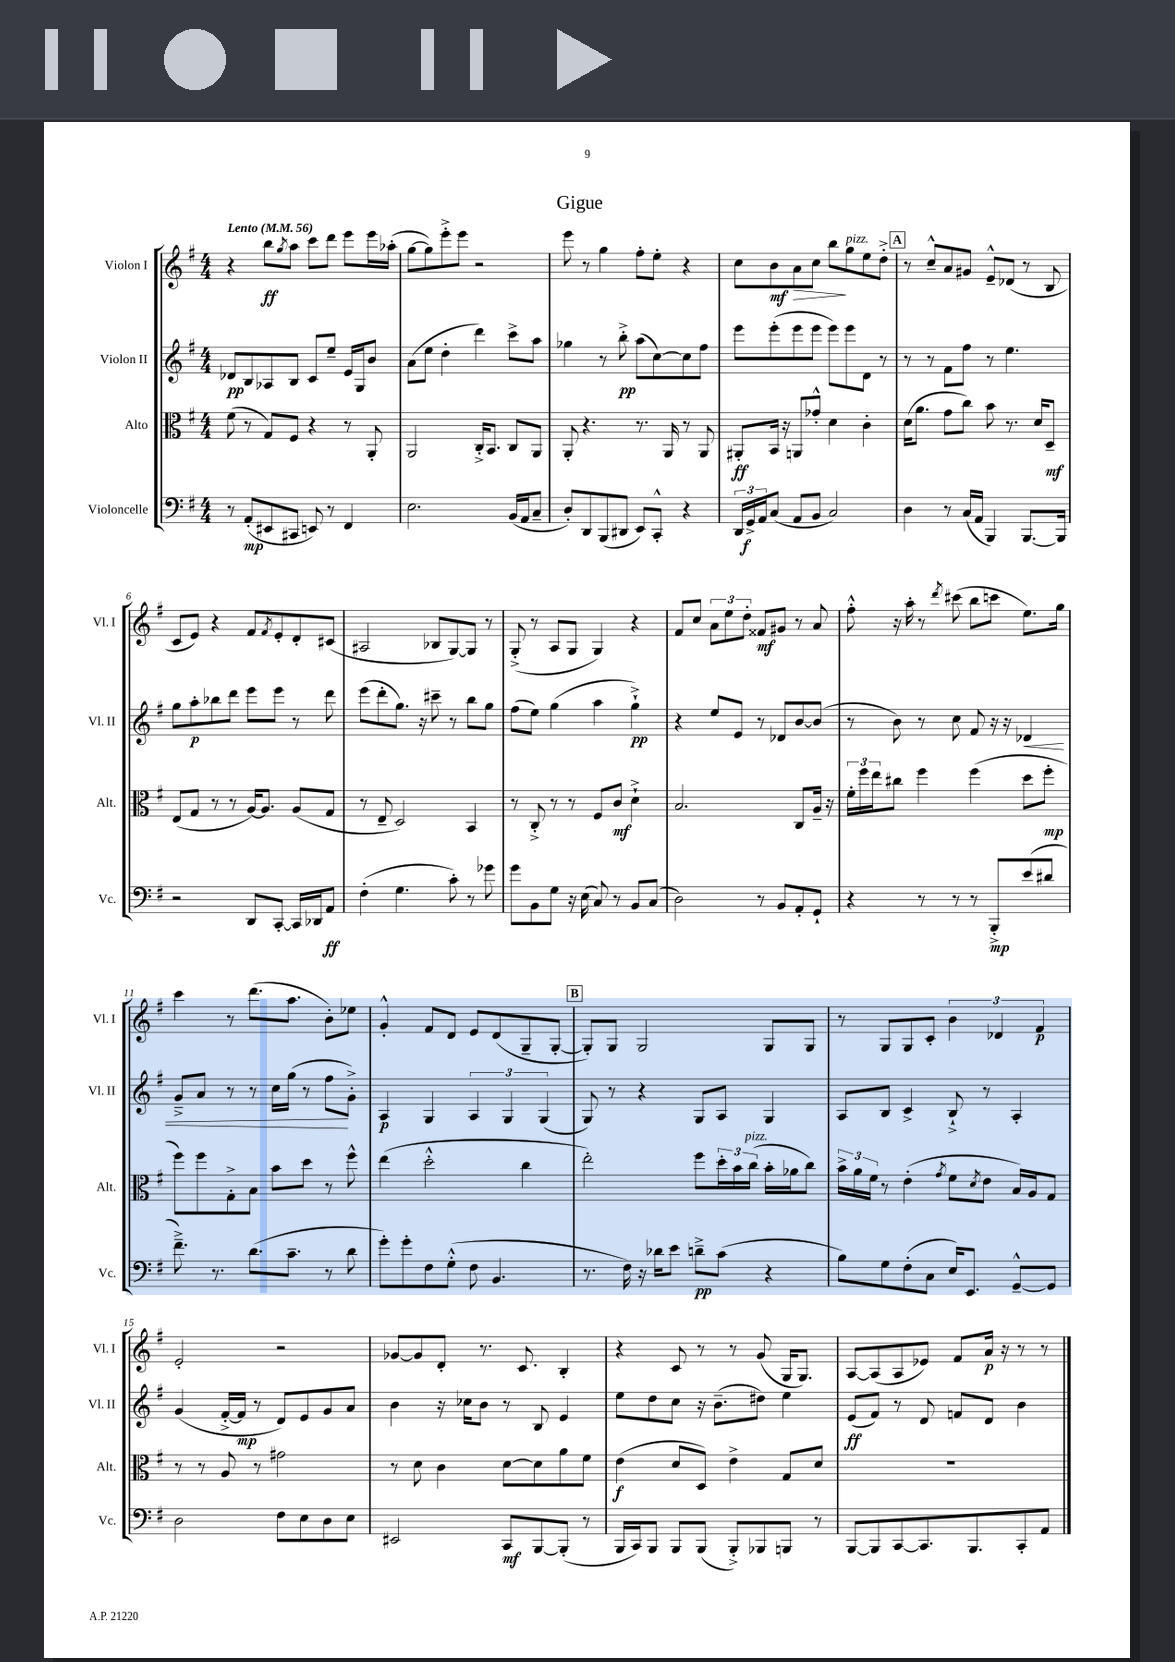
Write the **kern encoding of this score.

**kern	**kern	**kern	**kern
*staff4	*staff3	*staff2	*staff1
*clefF4	*clefC3	*clefG2	*clefG2
*k[f#]	*k[f#]	*k[f#]	*k[f#]
*M4/4	*M4/4	*M4/4	*M4/4
*MM56	*MM56	*MM56	*MM56
8r	(8f#\	8d-/L	4r
(8AA'/L	8r	8B/	.
8EE#/	8G/L)	8A-/	8bb\L
.	.	.	8qgg/
8CC#/J	8F#/J	8B/J	8aa\J
8EE/)	4r	8c/L	8ccc\L
8r	.	8ee~/J	8ddd\J
4FF#/	8r	16e/LL	8eee\L
.	.	16G/J	.
.	8AA'/	8b/J	16eee\L
.	.	.	(16aa-'\JJ
=	=	=	=
2.E\	2AA/	(8a\L	[8gg\L
.	.	8ee\J	8gg\])
.	.	4dd'\	8eee'^\
.	.	.	8eee\J
.	16C'^/LK	4ddd\)	2r
.	8.BB/J	.	.
(16BB/LL	8C/L	8ccc^\L	.
16AA/J	.	.	.
8C~/J	8AA/J	8aa\J	.
=	=	=	=
8D'/L)	8AA'/	4gg-\	8eee\
8DD/	4.r	.	8r
(8BBB/	.	8r	4gg\
8DD#/J	.	8bb'^\	.
8EE/L)	8.r	(8aa\L	8ff#'\L
8CC'^^/J	.	[8cc\)	8ee'\J
.	16AA/	.	.
4r	8r	8cc\]	4r
.	8AA/	8ff#\J	.
=	=	=	=
24DD/LL	8AA#'/L	8eee\L	8cc\L
24GG^/	.	.	.
24AA/J	.	.	.
(8C/J	16BB/Jk	(8eee'\	8b\
.	16r	.	.
8AA/L	8AA/L	8eee\	8a\
8BB/J	8g-'^^/J	8eee\J	8cc\J
2C/)	4d\	8eee\L)	8bb\L
.	.	8eee\	8gg\
.	4c'\	8d\J	8ee\
.	.	8r	8dd'^\J
=	=	=	=
4D\	(16d\LK	8r	8r
.	8.a\J	.	.
.	.	8r	8cc~^^/L
8r	8g\L	8f#\L	8a/
(16C/LL	8cc\J)	8ff#\J	8g#/J
16AA/JJ	.	.	.
4BBB/)	8b\	8r	8e~^^/L
.	8.r	4.ee\	(8d-/J
[8.BBB/L	.	.	8r
.	16d/LK	.	.
.	8D~/J	.	8B/
16BBB/]Jk	.	.	.
=	=	=	=
2r	(8E/L	8gg\L	8c/L
.	8G/J	8aa'\	8e/J)
.	8r	8bb-\	4r
.	8r	8ddd\J	.
8DD/L	[16A/LK)	8eee\L	8f#/L
.	8.A/]J	.	.
.	.	.	8qf#/
[8CC'/J	.	8eee\J	8e'/
16CC/]LL	(8A/L	8r	8d'/
16DD-/J	.	.	.
8AA/J	8G/J	8ddd\	(8c#/J
=	=	=	=
(4F#'\	8r	(8eee\L	2A#/
.	8E~/	8ddd'\	.
4.G\	2D/)	8.gg\J)	.
.	.	16r	.
.	.	8ccc#~\	8B-/L
8c'\)	.	8r	[8G/)
8r	4BB/	8bb\L	8G/]J
8g-\	.	8gg\J	8r
=	=	=	=
8g\L	8r	(8ff#\L	(8G'^/
8BB\	8C'^/	8ee\J)	8r
8G\J	8r	(4gg\	8A/L
16r	8r	.	8G/J
(16E\	.	.	.
8C/)	8F#/L	4aa\	4G/)
8r	8c/J	.	.
8BB/L	4d`^\	4gg`^\)	4r
(8C/J	.	.	.
=	=	=	=
2D\)	2.B/	4r	8f#/L
.	.	.	8cc/J
.	.	8ee/L	12a\L
.	.	.	12ee\
.	.	8e/J	.
.	.	.	12dd'\J
8r	.	8r	8f##/L
8BB/L	.	8d-/L	8g#/J
8AA'/	8C/L	[8b/	8r
8GG`/J	16A~/Jk	(8b/]J	8a/
.	16r	.	.
=	=	=	=
4r	24f#'\LL	8r	8ff#'^^\
.	24ff#\	.	.
.	24ee\J	.	.
.	8cc#\J	8b\)	16r
.	.	.	16aa'\
8r	4ff#\	8r	8r
.	.	.	8qddd/
8r	.	8cc\	(8ccc#\
8r	(4ff#\	8f#/	8bb\L
8BBB'^/L	.	16r	8ccc\J
.	.	16r	.
(8e/	8dd\L	4d-/	8.ee\L)
8d#/J	8ff#'\J	.	.
.	.	.	16gg\Jk
=	=	=	=
8.f#~^\)	8ff#\L)	8g~^/L	4ccc\
.	8ff#\	8a/J	.
8.r	.	.	.
.	8G'^\	8r	8r
(8.d\L	8B\J	8r	(8.ddd\L
.	8b\L	16cc\LL	.
8.c~\J	.	(16gg\JJ	8.aa\J
.	8dd\J	8r	.
8r	8r	8ff#\L	8b'\L)
8d\	8ff#^^\	8g'^\J)	8ee-\J
=	=	=	=
8g'\L)	(4ee\	4A/	4g'^^/
8g'\	.	.	.
8F#\	2dd'^^\	4G/	8f#/L
(8G'^^\J	.	.	8d/J
8F#\	.	6A/	8e/L
4.BB/	.	.	(8d/
.	.	6G/	.
.	4cc\	.	8G~/
.	.	(6G/	.
.	.	.	[8G'/J
=	=	=	=
8.r	2ee'\)	8G/)	8G'/]L)
.	.	8r	8G/J
16F#\)	.	.	.
16r	.	4r	2G/
16d-\LK	.	.	.
8e\J	.	.	.
8d~^\L	8ff#\L	8G/L	.
(8c\J	24dd'\L	8A/J	.
.	24b\	.	.
.	(24cc\JJ	.	.
4r	16b'\LL	4G/	8G/L
.	16a-\J	.	.
.	8cc\J)	.	8G/J
=	=	=	=
8B\L)	24b^\LL	8A/L	8r
.	24a\	.	.
.	24f#\JJ	.	.
8G\	8r	8B/J	8G/L
(8F#'\	(4e'\	4c^/	8G/
8C\J	.	.	8c'/J
.	8qg/	.	.
16E/LK)	8f#\L	8B`^/	6b\
8.EE/J	.	.	.
.	8qd/	.	.
.	8e\J	8r	.
.	.	.	6d-/
[8GG~^^/L	16B/LL)	4A'/	.
.	16A/J	.	.
.	.	.	6f#/
8GG/]J	8G/J	.	.
=	=	=	=
2D\	8r	(4g/	2e'/
.	8r	.	.
.	8A/	[16f#'^/LL	.
.	.	16f#/]JJ	.
.	8r	8r	.
8F#\L	2g#\	8d/L)	2r
8E\	.	8e/	.
8D\	.	8g/	.
8E\J	.	8a/J	.
=	=	=	=
2EE#/	8r	4b\	[8g-/L
.	8d\	.	8g-/]
.	4c\	16r	8d'/J
.	.	16cc-\LK	.
.	.	8b\J	8.r
8CC/L	[8d\L	8r	.
.	.	.	8.c/
[8BBB/	8d\]	8B/	.
(8BBB'/]J	8a\	4e/	4B'/
8r	8f#\J	.	.
=	=	=	=
16BBB/LL	(4e\	8ee\L	4r
16CC/J)	.	.	.
8BBB/J	.	8dd\	.
8BBB/L	8d/L	8cc\J	8c/
(8BBB/J	8D/J)	16r	8r
.	.	(8.b~\L	.
8BBB'^/L)	4e^\	.	8r
8BBB-/	.	8dd#\J)	(8g/
8BBB/J	8G/L	4ee\	16G/LK
.	.	.	8.G/J)
8r	8d/J	.	.
=	=	=	=
[8BBB/L	1r	(8e/L	[8A/L
8BBB/]	.	8f#/J)	(8A/]
[8CC/	.	8r	8A/
8.CC/]	.	8d/	8e-/J)
.	.	8f/L	8f#/L
8.BBB/	.	.	.
.	.	8d/J	16a/Jk
.	.	.	16r
8CC'/	.	4b\	8r
8AA/J	.	.	8r
==	==	==	==
*-	*-	*-	*-
